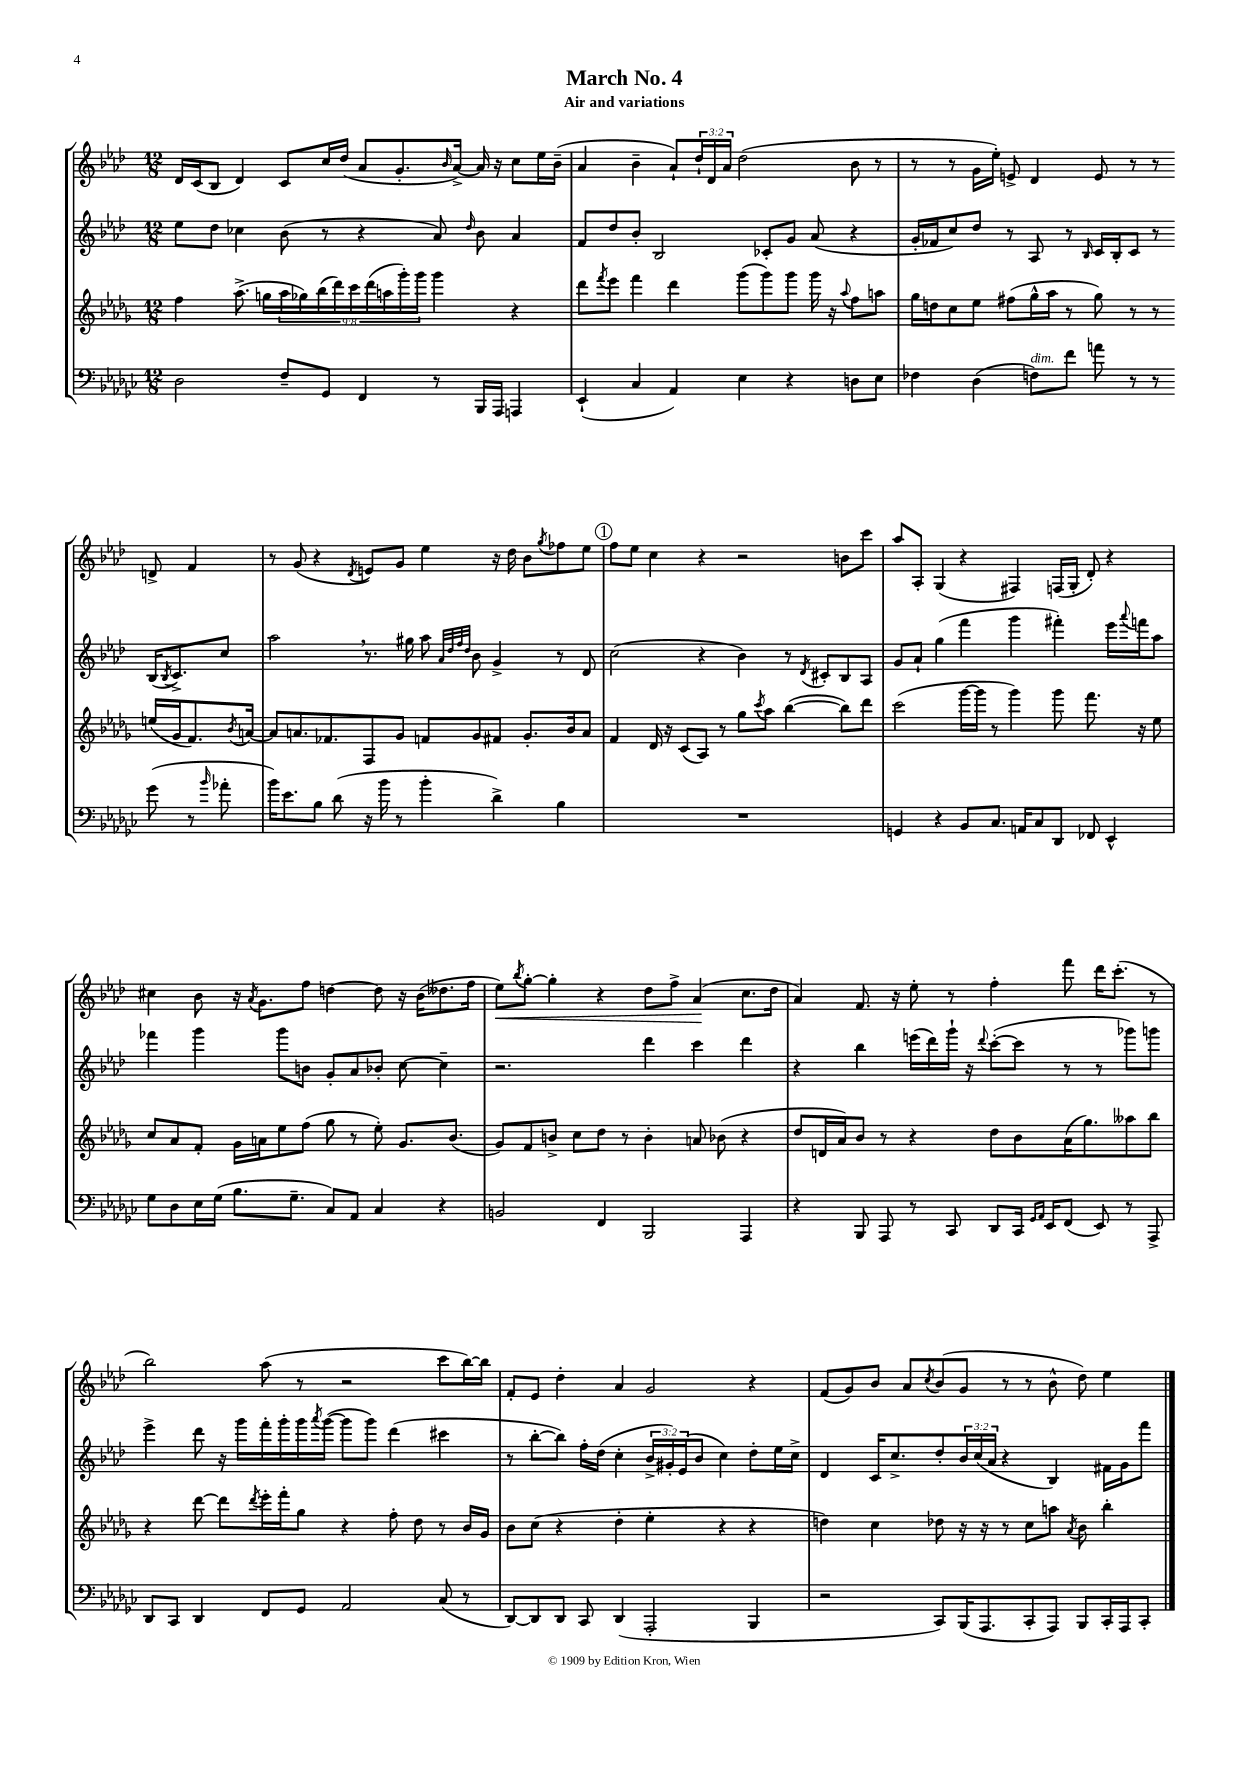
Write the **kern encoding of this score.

**kern	**kern	**kern	**kern
*staff4	*staff3	*staff2	*staff1
*clefF4	*clefG2	*clefG2	*clefG2
*k[b-e-a-d-g-c-]	*k[b-e-a-d-g-]	*k[b-e-a-d-]	*k[b-e-a-d-]
*M12/8	*M12/8	*M12/8	*M12/8
2D-	4ff	8ee-	16d-
.	.	.	(16c
.	.	8dd-	8B-
.	(8.aa-^	4cc-	4d-)
.	16gg	.	.
8F~	18aa-	(8b-	8c
.	18gg-)	.	.
.	(18bb-	.	.
8GG-	.	8r	16cc
.	18ddd-)	.	.
.	.	.	(16dd-
.	18ccc	.	.
4FF	.	4r	8a-
.	(18ddd-	.	.
.	18aa	.	.
.	.	.	8.g'
.	18ggg-')	.	.
.	18ggg-	.	.
8r	4ggg-	8a-)	.
.	.	.	16qqb-
.	.	.	[16a-^)
.	.	16qqdd-	.
16BBB-	.	8b-	16a-]
16AAA-	.	.	16r
4AAA	4r	4a-	8cc
.	.	.	16ee-
.	.	.	(16b-~
=	=	=	=
(4EE-`	8ddd-	8f	4a-
.	8qfff	.	.
.	8eee-	8dd-	.
4C-	4fff	8b-'	4b-~
.	.	2B-	.
4AA-)	4ddd-	.	8a-`)
.	.	.	24dd-`
.	.	.	24d-
.	.	.	24a-
4E-	(8ggg-	.	(2dd-
.	8ggg-)	8c-'	.
4r	8ggg-	8g	.
.	16ggg-	(8a-	.
.	16r	.	.
.	8qqaa-	.	.
8D	8ff	4r	8b-
8E-	8aa	.	8r
=	=	=	=
4F-	16gg-	16g'	8r
.	16dd	16f-	.
.	8cc	8cc)	8r
(4D-	8ee-	8dd-	16g
.	.	.	16ee-')
.	(8ff#	8r	8e^
8F)	16gg-^^	8A-	4d-
.	16aa-	.	.
8f	8r	8r	.
.	.	16qqB-	.
8a	8gg-)	16c	8e
.	.	16B-'	.
8r	8r	8c	8r
8r	8r	8r	8r
(8g-	(16ee	(16B-	8d^
.	.	8qB-	.
.	16g-	8.c^)	.
8r	8.f)	.	4f
16qqb-	.	.	.
8a-'	.	8cc	.
.	8qb-	.	.
.	[16a	.	.
=	=	=	=
16b-)	8a]	2aa-	8r
8.e-	.	.	.
.	8.a	.	(8g
8B-	.	.	4r
.	8.f-	.	.
(8d-	.	.	.
.	.	.	8qd-
16r	8F	8.r	8e)
16b-	.	.	.
8r	8g-	.	8g
.	.	16gg#	.
4b-'	8f	8aa-	4ee-
.	.	32qqa-	.
.	.	32qqdd-	.
.	.	32qqff	.
.	.	32qqdd-	.
.	8g-	8b-	.
4d-^)	8f#	4g^	16r
.	.	.	16dd-
.	8.g-'	.	8b-
.	.	.	8qgg
4B-	.	8r	8ff-
.	16b-	.	.
.	8a	8d-	8ee-
=	=	=	=
1.r	4f	(2cc	8ff
.	.	.	8ee-
.	16d-	.	4cc
.	16r	.	.
.	(8c	.	.
.	8A-)	4r	4r
.	8r	.	.
.	8gg-	4b-)	2r
.	8qccc	.	.
.	8aa-	.	.
.	([4bb-	8r	.
.	.	8qd-	.
.	.	8c#'	.
.	8bb-])	8B-	8b
.	8ddd-	8A-	8ccc
=	=	=	=
4GG	(2ccc	8g	8aa-
.	.	8a-`	8A-'
4r	.	(4gg	(4G
8BB-	[16ggg-	4fff	4r
.	16ggg-]	.	.
8.C-	8r	.	.
.	4ggg-)	4ggg	4F#)
16AA	.	.	.
8C-	.	.	.
8DD-	8ggg-	4fff#')	(16F
.	.	.	16G'
8FF-	8.fff	.	8d-')
4EE-^^	.	16eee-	4r
.	.	8qqaaa-	.
.	16r	16fff	.
.	8ee-	8aa-	.
=	=	=	=
8G-	8cc	4fff-	4cc#
8D-	8a-	.	.
16E-	8f'	4ggg	8b-
(16G-	.	.	.
8.B-	16g-	.	16r
.	.	.	8qa-
.	16a	.	8.g
.	8ee-	8ggg	.
8.G-~	.	.	.
.	(8ff	8b	8ff
8C-)	8gg-	8g'	[4dd
8AA-	8r	8a-	.
4C-	8ee-')	8b-'	8dd]
.	8.g-	[8cc	16r
.	.	.	(16b-
4r	.	4cc~]	8.dd--
.	(8.b-	.	.
.	.	.	16ff
=	=	=	=
2BB	8g-)	2.r	8ee-)
.	.	.	8qbb-
.	8f	.	[8gg'
.	8b^	.	4gg']
.	8cc	.	.
4FF	8dd-	.	4r
.	8r	.	.
2BBB-	4b'	4ddd-	8dd-
.	.	.	8ff^
.	8a	4ccc	(4a-
.	(8b-	.	.
4AAA-	4r	4ddd-	8.cc
.	.	.	16dd-
=	=	=	=
4r	8dd-	4r	4a-)
.	16d	.	.
.	16a-)	.	.
8BBB-	8b-	4bb-	8.f
8AAA-	8r	.	.
.	.	.	16r
8r	4r	(16eee	8ee-'
.	.	16ddd-)	.
8CC-	.	16ggg`	8r
.	.	16r	.
.	.	8qqddd-	.
8DD-	8dd-	([8ccc'	4ff'
16CC-	8b-	8ccc]	.
16qqGG-	.	.	.
16qqAA-	.	.	.
16EE-	.	.	.
(8FF	(16a-	8r	8fff
.	8.gg-)	.	.
8EE-)	.	8r	16ddd-
.	.	.	(8.ccc'
8r	8aa--	8ggg-)	.
8AAA-^	8bb-	8ggg	8r
=	=	=	=
8DD-	4r	4eee-^	2bb-)
8CC-	.	.	.
4DD-	[8ddd-	8ddd-	.
.	8ddd-]	16r	.
.	.	16ggg	.
.	8qddd-	.	.
8FF	16eee-'	16fff'	(8aa-
.	16fff'	16ggg'	.
8GG-	8gg-	16ggg	8r
.	.	8qaaa-	.
.	.	([16ggg	.
2AA-	4r	8ggg]	2r
.	.	8ggg)	.
.	8ff'	(4ddd-	.
.	8dd-	.	.
(8C-	8r	4ccc#	8ccc
8r	16b-	.	[16bb-)
.	16g-	.	16bb-]
=	=	=	=
[8DD-)	8b-	8r	8f'
8DD-]	(8cc	[8bb-'	8e-
8DD-	4r	8bb-])	4dd-'
8CC-	.	16ff'	.
.	.	(16dd-	.
(4DD-	4dd-'	4cc'	4a-
2AAA-'	4ee-'	24b-^	2g
.	.	24g#')	.
.	.	(24e-	.
.	.	8b-	.
.	4r	4cc)	.
4BBB-	4r	8dd-'	4r
.	.	16ee-	.
.	.	16cc^	.
=	=	=	=
2r	4dd)	4d-	(8f
.	.	.	8g)
.	4cc	16c	8b-
.	.	8.cc^	.
.	.	.	8a-
.	.	.	8qcc
8CC-)	8dd-	8dd-'	(8b-
(16BBB-	16r	24b-	8g
.	.	(24cc	.
8.AAA-	16r	.	.
.	.	24a-	.
.	8r	4r	8r
8CC-'	8cc	.	8r
8AAA-)	8aa	4B-)	8b-^^
.	8qa-	.	.
8BBB-	8b-	.	8dd-)
16CC-'	4bb-'	16f#	4ee-
16AAA-	.	16g	.
8CC-'	.	8fff	.
==	==	==	==
*-	*-	*-	*-
